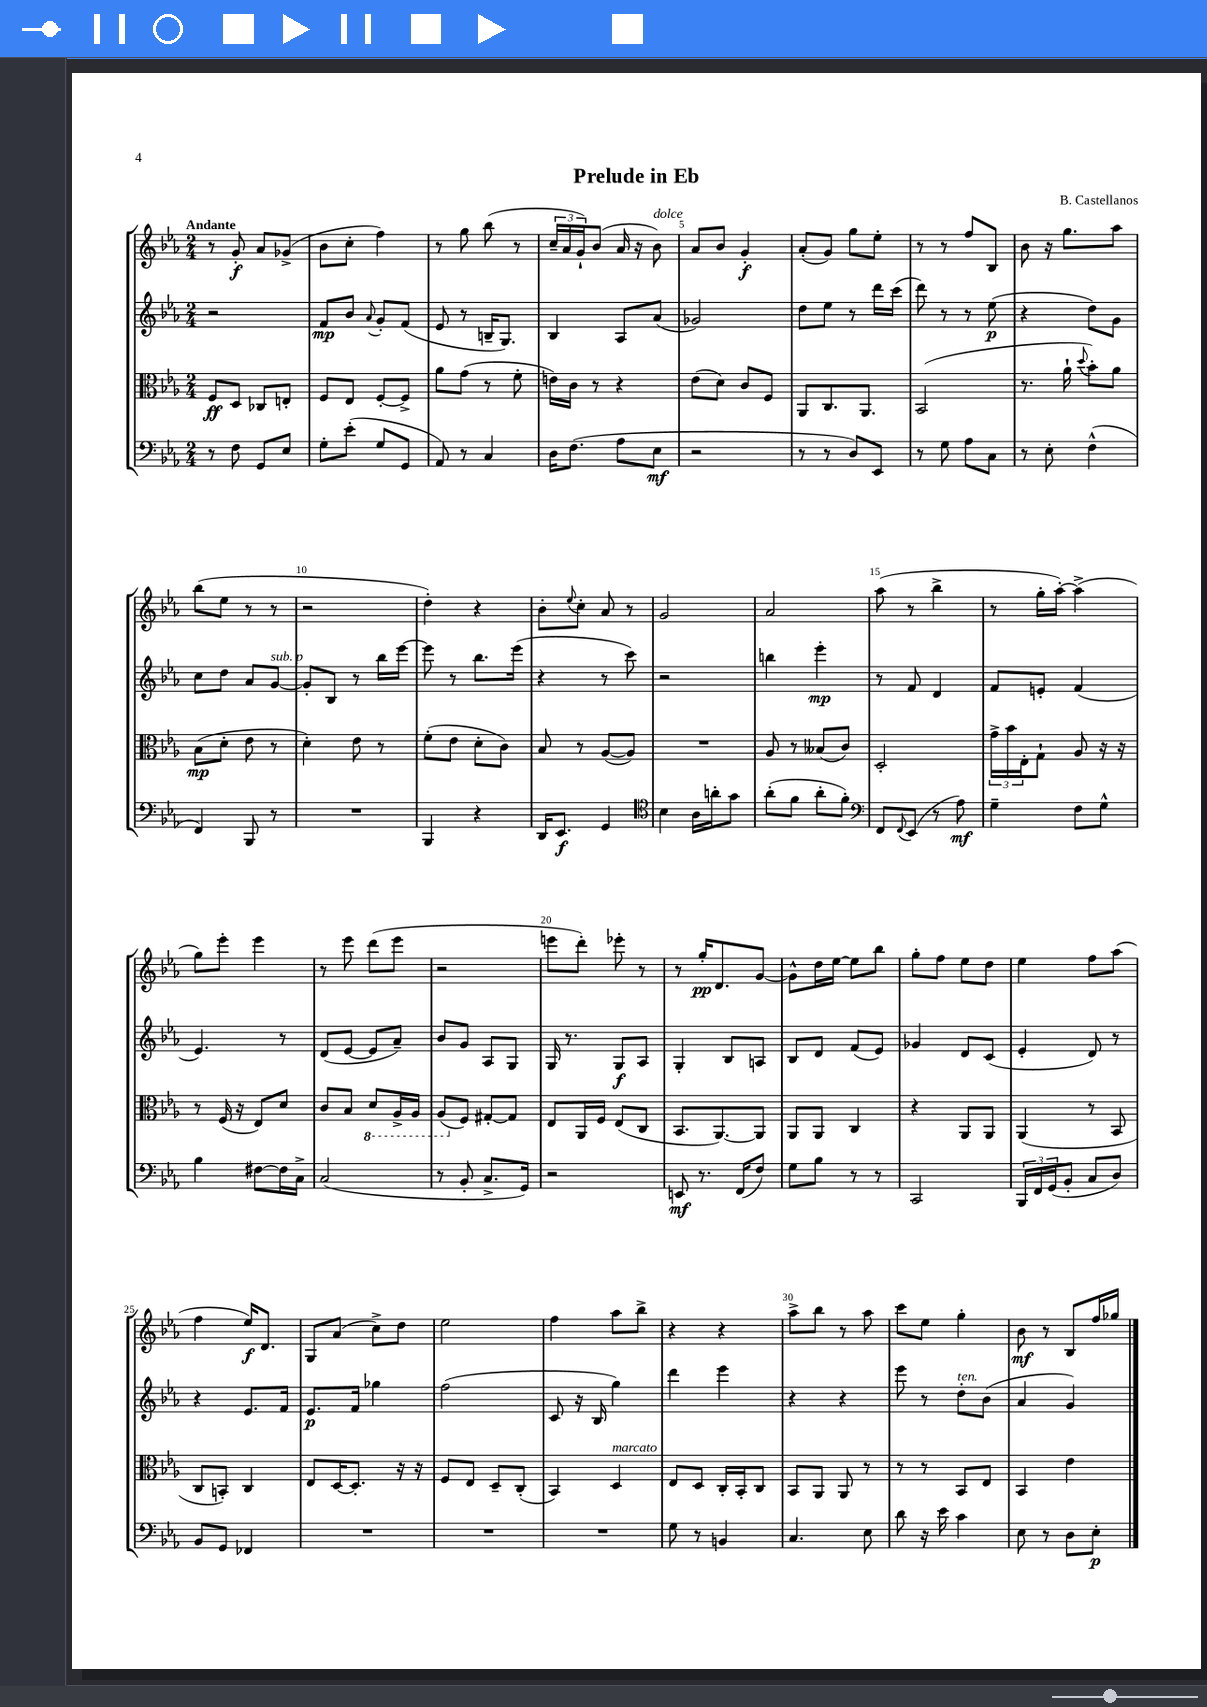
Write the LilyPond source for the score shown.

\header { title = "Prelude in Eb" composer = "B. Castellanos" }
<<
\new StaffGroup <<
\new Staff = "s0" {
    \clef treble \key ees \major \numericTimeSignature \time 2/4 \tempo "Andante"
    r8 g'8-.\f aes'8 ges'8->( |
    bes'8 c''8-. f''4) |
    r8 g''8 bes''8( r8 |
    \tuplet 3/2 { c''16-- aes'16 g'16-!) } bes'8( aes'16 r16 bes'8^\markup { \italic "dolce" }) |
    aes'8 bes'8 g'4-.\f |
    aes'8-.( g'8) g''8 ees''8-. |
    r8 r8 f''8 bes8 |
    bes'8 r16 g''8. aes''8 |
    bes''8( ees''8 r8 r8 |
    r2 |
    d''4-.) r4 |
    bes'8-. \appoggiatura { ees''8 } c''8-. aes'8 r8 |
    g'2 |
    aes'2 |
    aes''8( r8 bes''4-> |
    r8 g''16-. aes''16~-.) aes''4->( |
    g''8) ees'''8-. ees'''4 |
    r8 ees'''8 d'''8( ees'''8 |
    r2 |
    e'''8 d'''8-.) ees'''8-. r8 |
    r8 g''16-.\pp d'8. g'8~ |
    g'8-^ d''16 ees''16~ ees''8 bes''8 |
    g''8-. f''8 ees''8 d''8 |
    ees''4 f''8 aes''8( |
    f''4 ees''16\f) d'8. |
    g8 aes'8( c''8->) d''8 |
    ees''2 |
    f''4 aes''8 bes''8-> |
    r4 r4 |
    aes''8-> bes''8 r8 aes''8 |
    c'''8 ees''8 g''4-. |
    bes'8\mf r8 bes8 f''16 ges''16 \bar "|." |
}
\new Staff = "s1" {
    \clef treble \key ees \major \numericTimeSignature \time 2/4
    r2 |
    f'8\mp bes'8 \appoggiatura { aes'8 } g'8-. f'8( |
    ees'8 r8 b16-- g8.) |
    bes4 aes8 aes'8( |
    ges'2) |
    d''8 ees''8 r8 d'''16 c'''16( |
    d'''8) r8 r8 ees''8\p( |
    r4 d''8) g'8 |
    c''8 d''8 aes'8 g'8~^\markup { \italic "sub. p" } |
    g'8-. bes8 r8 bes''16 ees'''16~ |
    ees'''8 r8 bes''8. ees'''16( |
    r4 r8 c'''8) |
    r2 |
    b''4 ees'''4-.\mp |
    r8 f'8 d'4 |
    f'8 e'8-. f'4( |
    ees'4.) r8 |
    d'8( ees'8~ ees'8 aes'8--) |
    bes'8 g'8 aes8 g8 |
    g16 r8. g8\f aes8 |
    g4-. bes8 a8 |
    bes8 d'8 f'8( ees'8) |
    ges'4 d'8 c'8( |
    ees'4-. d'8) r8 |
    r4 ees'8. f'16 |
    ees'8.\p f'16 ges''4 |
    f''2( |
    c'8 r16 bes16 g''4) |
    d'''4 ees'''4 |
    r4 r4 |
    ees'''8 r8 d''8-.^\markup { \italic "ten." } bes'8( |
    aes'4 g'4) \bar "|." |
}
\new Staff = "s2" {
    \clef alto \key ees \major \numericTimeSignature \time 2/4
    f8\ff d8 ces8 e8-. |
    f8 ees8 f8~-. f8-> |
    aes'8 g'8( r8 f'8-. |
    e'16) c'16 r8 r4 |
    ees'8( d'8) c'8 f8 |
    aes,8 c8. aes,8. |
    bes,2( |
    r8. aes'16-! \appoggiatura { d''8 } bes'8-.) aes'8 |
    bes8\mp( d'8-. ees'8 r8 |
    d'4-.) ees'8 r8 |
    f'8-.( ees'8 d'8-. c'8) |
    bes8 r8 aes8~( aes8) |
    R2 |
    aes8 r8 beses8( c'8) |
    d2-. |
    \tuplet 3/2 { g'16-> bes'16 ees16-. } g8-! aes8 r16 r16 |
    r8 f16( r16 ees8) d'8 |
    c'8 bes8 \ottava #-1 d8 aes,16-> aes,16 |
    aes,8( \ottava #0 f8) gis8~-. gis8 |
    ees8 aes,16 f16 ees8( c8 |
    bes,8. aes,8.~) aes,8 |
    aes,8 aes,8 c4 |
    r4 aes,8 aes,8 |
    aes,4( r8 bes,8 |
    c8 b,8-.) c4 |
    ees8 d16~ d8.-. r16 r16 |
    f8 ees8 d8-- c8-.( |
    bes,4) d4^\markup { \italic "marcato" } |
    ees8 d8 c16-. bes,16-. c8 |
    bes,8 aes,8 aes,8 r8 |
    r8 r8 bes,8 ees8 |
    bes,4 ees'4 \bar "|." |
}
\new Staff = "s3" {
    \clef bass \key ees \major \numericTimeSignature \time 2/4
    r8 f8 g,8 ees8 |
    g8-. ees'8-.( g8 g,8 |
    aes,8) r8 c4 |
    d16 f8.( aes8 ees8\mf |
    r2 |
    r8 r8 d8) ees,8 |
    r8 g8 aes8 c8 |
    r8 ees8-. f4-^( |
    f,4) bes,,8 r8 |
    R2 |
    bes,,4 r4 |
    d,16 ees,8.\f g,4 |
    \clef tenor bes4 aes16 a'16-. g'8 |
    aes'8-.( f'8 aes'8-. f'8-.) |
    \clef bass f,8 \appoggiatura { f,8 } ees,8( r8 aes8\mf) |
    g4-- f8 g8-^ |
    bes4 fis8~ fis16 c16-> |
    c2( |
    r8 bes,8-. c8.-> g,16) |
    r2 |
    e,8\mf r8. f,16( f8) |
    g8 bes8 r8 r8 |
    c,2 |
    \tuplet 3/2 { bes,,16 f,16 g,16( } bes,8-. c8 d8) |
    bes,8 g,8 fes,4 |
    R2 |
    R2 |
    R2 |
    g8 r8 b,4 |
    c4. ees8 |
    d'8 r16 ees'16 c'4 |
    ees8 r8 d8 ees8-.\p \bar "|." |
}
>>
>>
\layout { \context { \Score \override BarNumber.break-visibility = ##(#f #t #t) barNumberVisibility = #(every-nth-bar-number-visible 5) } }
